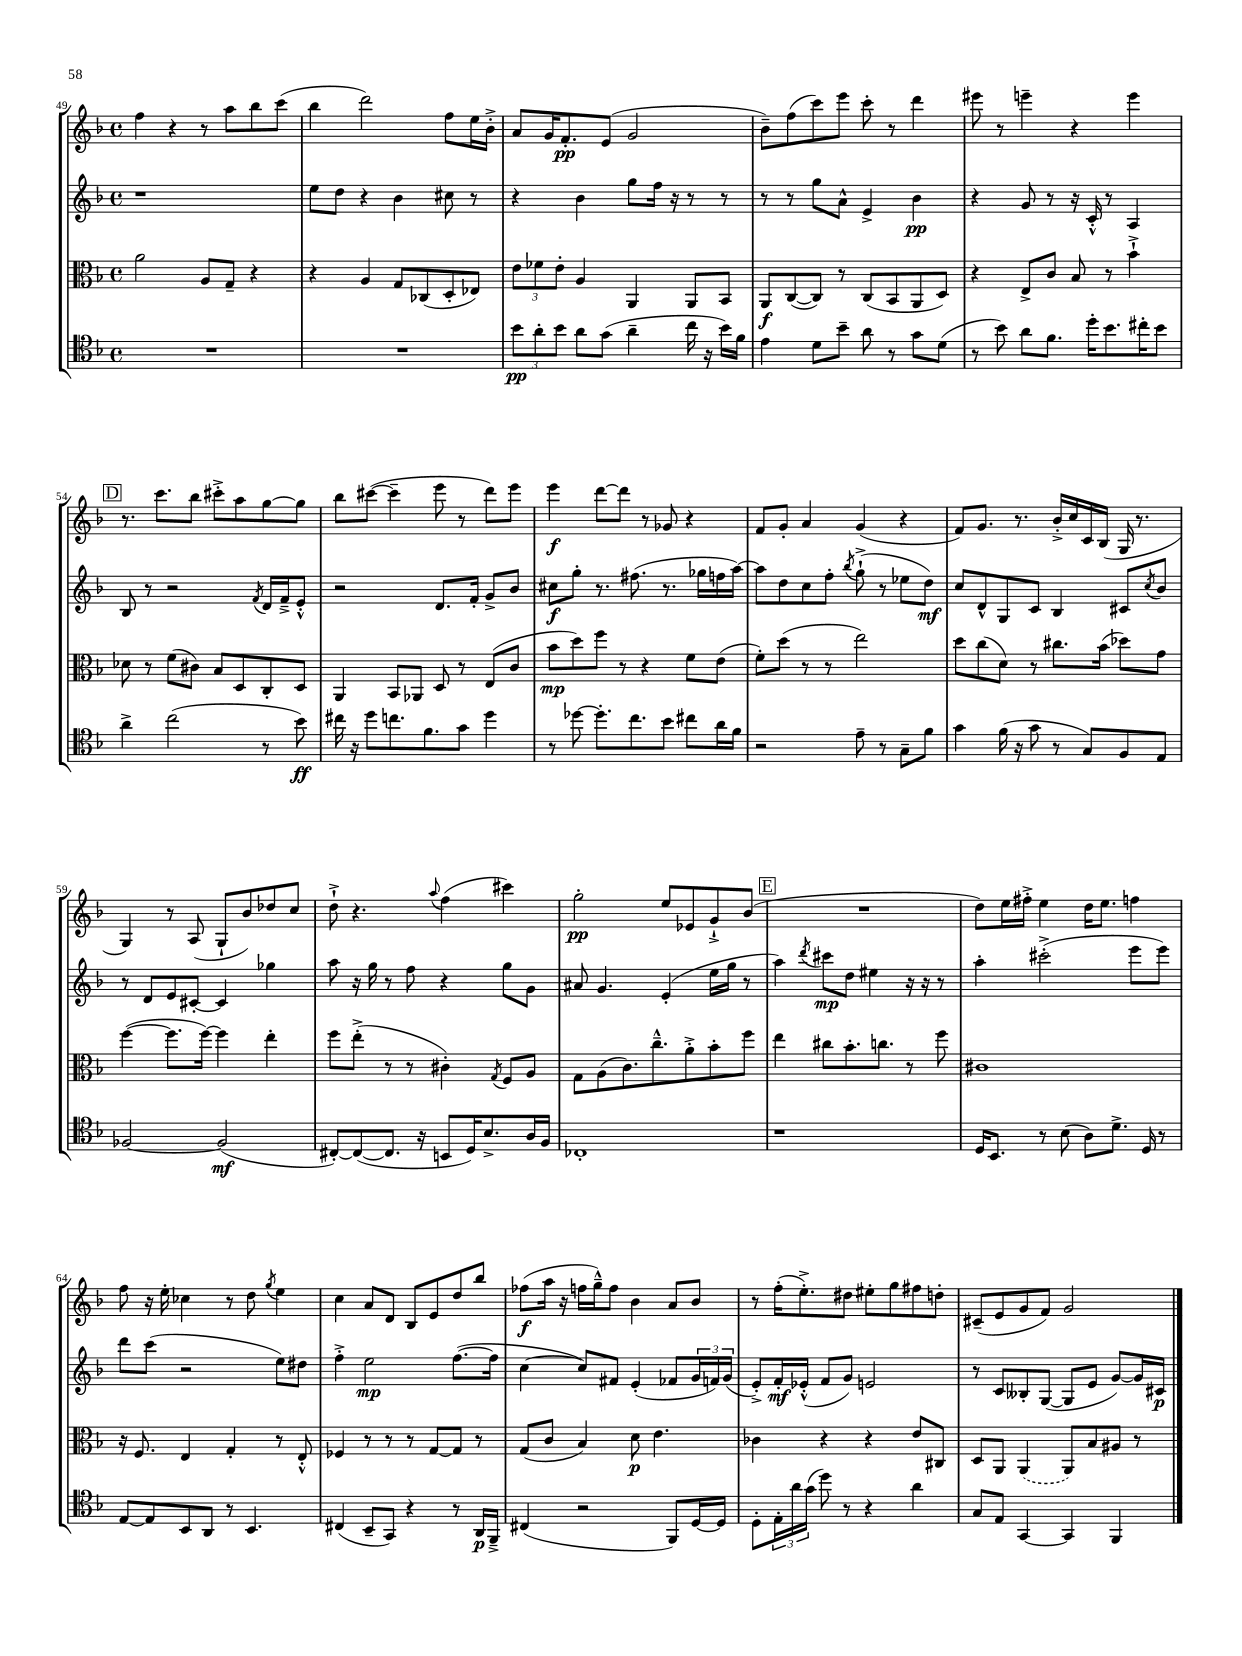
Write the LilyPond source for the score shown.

<<
\new StaffGroup <<
\new Staff = "s0" {
    \clef treble \key f \major \defaultTimeSignature \time 4/4
    f''4 r4 r8 a''8 bes''8 c'''8( |
    bes''4 d'''2) f''8 e''16 bes'16-.-> |
    a'8 g'16 f'8.-.\pp e'8( g'2 |
    bes'8--) f''8( c'''8) e'''8 c'''8-. r8 d'''4 |
    eis'''8 r8 e'''4-- r4 e'''4 |
    \mark \markup { \box "D" } r8. c'''8. bes''8 cis'''8-.-> a''8 g''8~ g''8 |
    bes''8 cis'''8~( cis'''4-- e'''8 r8 d'''8) e'''8 |
    e'''4\f d'''8~ d'''8 r8 ges'8 r4 |
    f'8 g'8-. a'4 g'4( r4 |
    f'8) g'8. r8. bes'16-.-> c''16 c'16 bes16( g16 r8. |
    g4) r8 a8( g8-! bes'8) des''8 c''8 |
    d''8-!-> r4. \appoggiatura { a''8 } f''4( cis'''4) |
    g''2-.\pp e''8 ees'8 g'8-!-> bes'8( |
    \mark \markup { \box "E" } R1 |
    d''8) e''16 fis''16-.-> e''4 d''16 e''8. f''4 |
    f''8 r16 e''16-. ces''4 r8 d''8 \acciaccatura { g''8 } e''4 |
    c''4 a'8 d'8 bes8 e'8 d''8 bes''8 |
    fes''8\f( a''16 r16 f''16 g''16---^) f''8 bes'4 a'8 bes'8 |
    r8 f''16-.( e''8.-.->) dis''8 eis''8-. g''8 fis''8 d''8-. |
    cis'8--( e'8 g'8 f'8) g'2 \bar "|." |
}
\new Staff = "s1" {
    \clef treble \key f \major \defaultTimeSignature \time 4/4
    r1 |
    e''8 d''8 r4 bes'4 cis''8 r8 |
    r4 bes'4 g''8 f''16 r16 r8 r8 |
    r8 r8 g''8 a'8-^ e'4-> bes'4\pp |
    r4 g'8 r8 r16 c'16-.-^ r8 a4 |
    \mark \markup { \box "D" } bes8 r8 r2 \acciaccatura { f'8 } d'16 f'16---> e'8-.-^ |
    r2 d'8. f'16-. g'8-> bes'8 |
    cis''8\f g''8-. r8. fis''8.( r8. ges''16 f''16 a''16~) |
    a''8 d''8 c''8 f''8-. \acciaccatura { bes''8 } g''8-!->( r8 ees''8 d''8\mf) |
    c''8 d'8-^ g8 c'8 bes4 cis'8 \acciaccatura { c''8 } bes'8 |
    r8 d'8 e'8 cis'8~-. cis'4 ges''4 |
    a''8 r16 g''16 r8 f''8 r4 g''8 g'8 |
    ais'8 g'4. e'4-.( e''16 g''16 r8 |
    \mark \markup { \box "E" } a''4) \acciaccatura { d'''8 } cis'''8\mp d''8 eis''4 r16 r16 r8 |
    a''4-. cis'''2-.->( e'''8 e'''8) |
    d'''8 c'''8( r2 e''8) dis''8 |
    f''4-.-> e''2\mp f''8.~( f''16 |
    c''4~ c''8) fis'8 e'4-.( fes'8 \tuplet 3/2 { g'16 f'16) g'16( } |
    e'8-.->) f'16-.\mf ees'16-.-^( f'8 g'8) e'2 |
    r8 c'8 beses8-. g8~( g8 e'8 g'8~) g'16 cis'16\p \bar "|." |
}
\new Staff = "s2" {
    \clef alto \key f \major \defaultTimeSignature \time 4/4
    a'2 a8 g8-- r4 |
    r4 a4 g8 ces8( d8-. ees8) |
    \tuplet 3/2 { e'8 fes'8 e'8-. } a4 a,4 a,8 bes,8 |
    a,8\f c8~( c8) r8 c8( bes,8 a,8 d8) |
    r4 e8-> c'8 bes8 r8 bes'4-!-> |
    \mark \markup { \box "D" } des'8 r8 f'8( cis'8) bes8 d8 c8-. d8 |
    a,4 bes,8 aes,8 d8 r8 e8( c'8 |
    bes'8\mp d''8) f''8 r8 r4 f'8 e'8( |
    f'8-.) d''8( r8 r8 e''2) |
    d''8 c''8( d'8) r8 cis''8. bes'16( des''8) g'8 |
    f''4~( f''8. f''16~) f''4 e''4-. |
    f''8 e''8-.->( r8 r8 cis'4-.) \acciaccatura { g8 } f8 a8 |
    g8 a8( c'8.) c''8.---^ a'8-.-> bes'8-. f''8 |
    \mark \markup { \box "E" } e''4 cis''8 bes'8.-. c''8. r8 f''8 |
    cis'1 |
    r16 f8. e4 g4-. r8 e8-.-^ |
    fes4 r8 r8 r8 g8~ g8 r8 |
    g8( c'8 bes4) d'8\p e'4. |
    ces'4 r4 r4 e'8 cis8 |
    d8 a,8 \once \slurDashed a,4( a,8) bes8 ais8 r8 \bar "|." |
}
\new Staff = "s3" {
    \clef tenor \key f \major \defaultTimeSignature \time 4/4
    R1 |
    R1 |
    \tuplet 3/2 { bes'8\pp a'8-. bes'8 } a'8 g'8( a'4-- c''16 r16 bes'16) f'16 |
    e'4 d'8 bes'8-- a'8 r8 g'8 d'8( |
    r8 bes'8) a'8 f'8. d''16-. bes'8. cis''16-. bes'8 |
    \mark \markup { \box "D" } a'4-> c''2( r8 bes'8\ff) |
    cis''16 r16 d''8 c''8. f'8. g'8 d''4 |
    r8 des''8~ des''8.-. c''8. bes'8 cis''8 a'16 f'16 |
    r2 e'8-- r8 g8-- f'8 |
    g'4 f'16( r16 g'8 r8 g8) f8 e8 |
    fes2~ fes2\mf( |
    cis8~-.) cis8~( cis8. r16 b,8 d16) bes8.-> a16 f16 |
    ces1-. |
    \mark \markup { \box "E" } r1 |
    d16 bes,8. r8 bes8( a8) d'8.-> d16 r8 |
    e8~ e8 bes,8 a,8 r8 bes,4. |
    cis4( bes,8-- g,8) r4 r8 a,16\p f,16---> |
    cis4( r2 f,8) d16~ d16 |
    d8-. \tuplet 3/2 { e16-. a'16 g'16( } d''8) r8 r4 a'4 |
    g8 e8 g,4~ g,4 f,4 \bar "|." |
}
>>
>>
\layout { \context { \Score currentBarNumber = #49 } }
